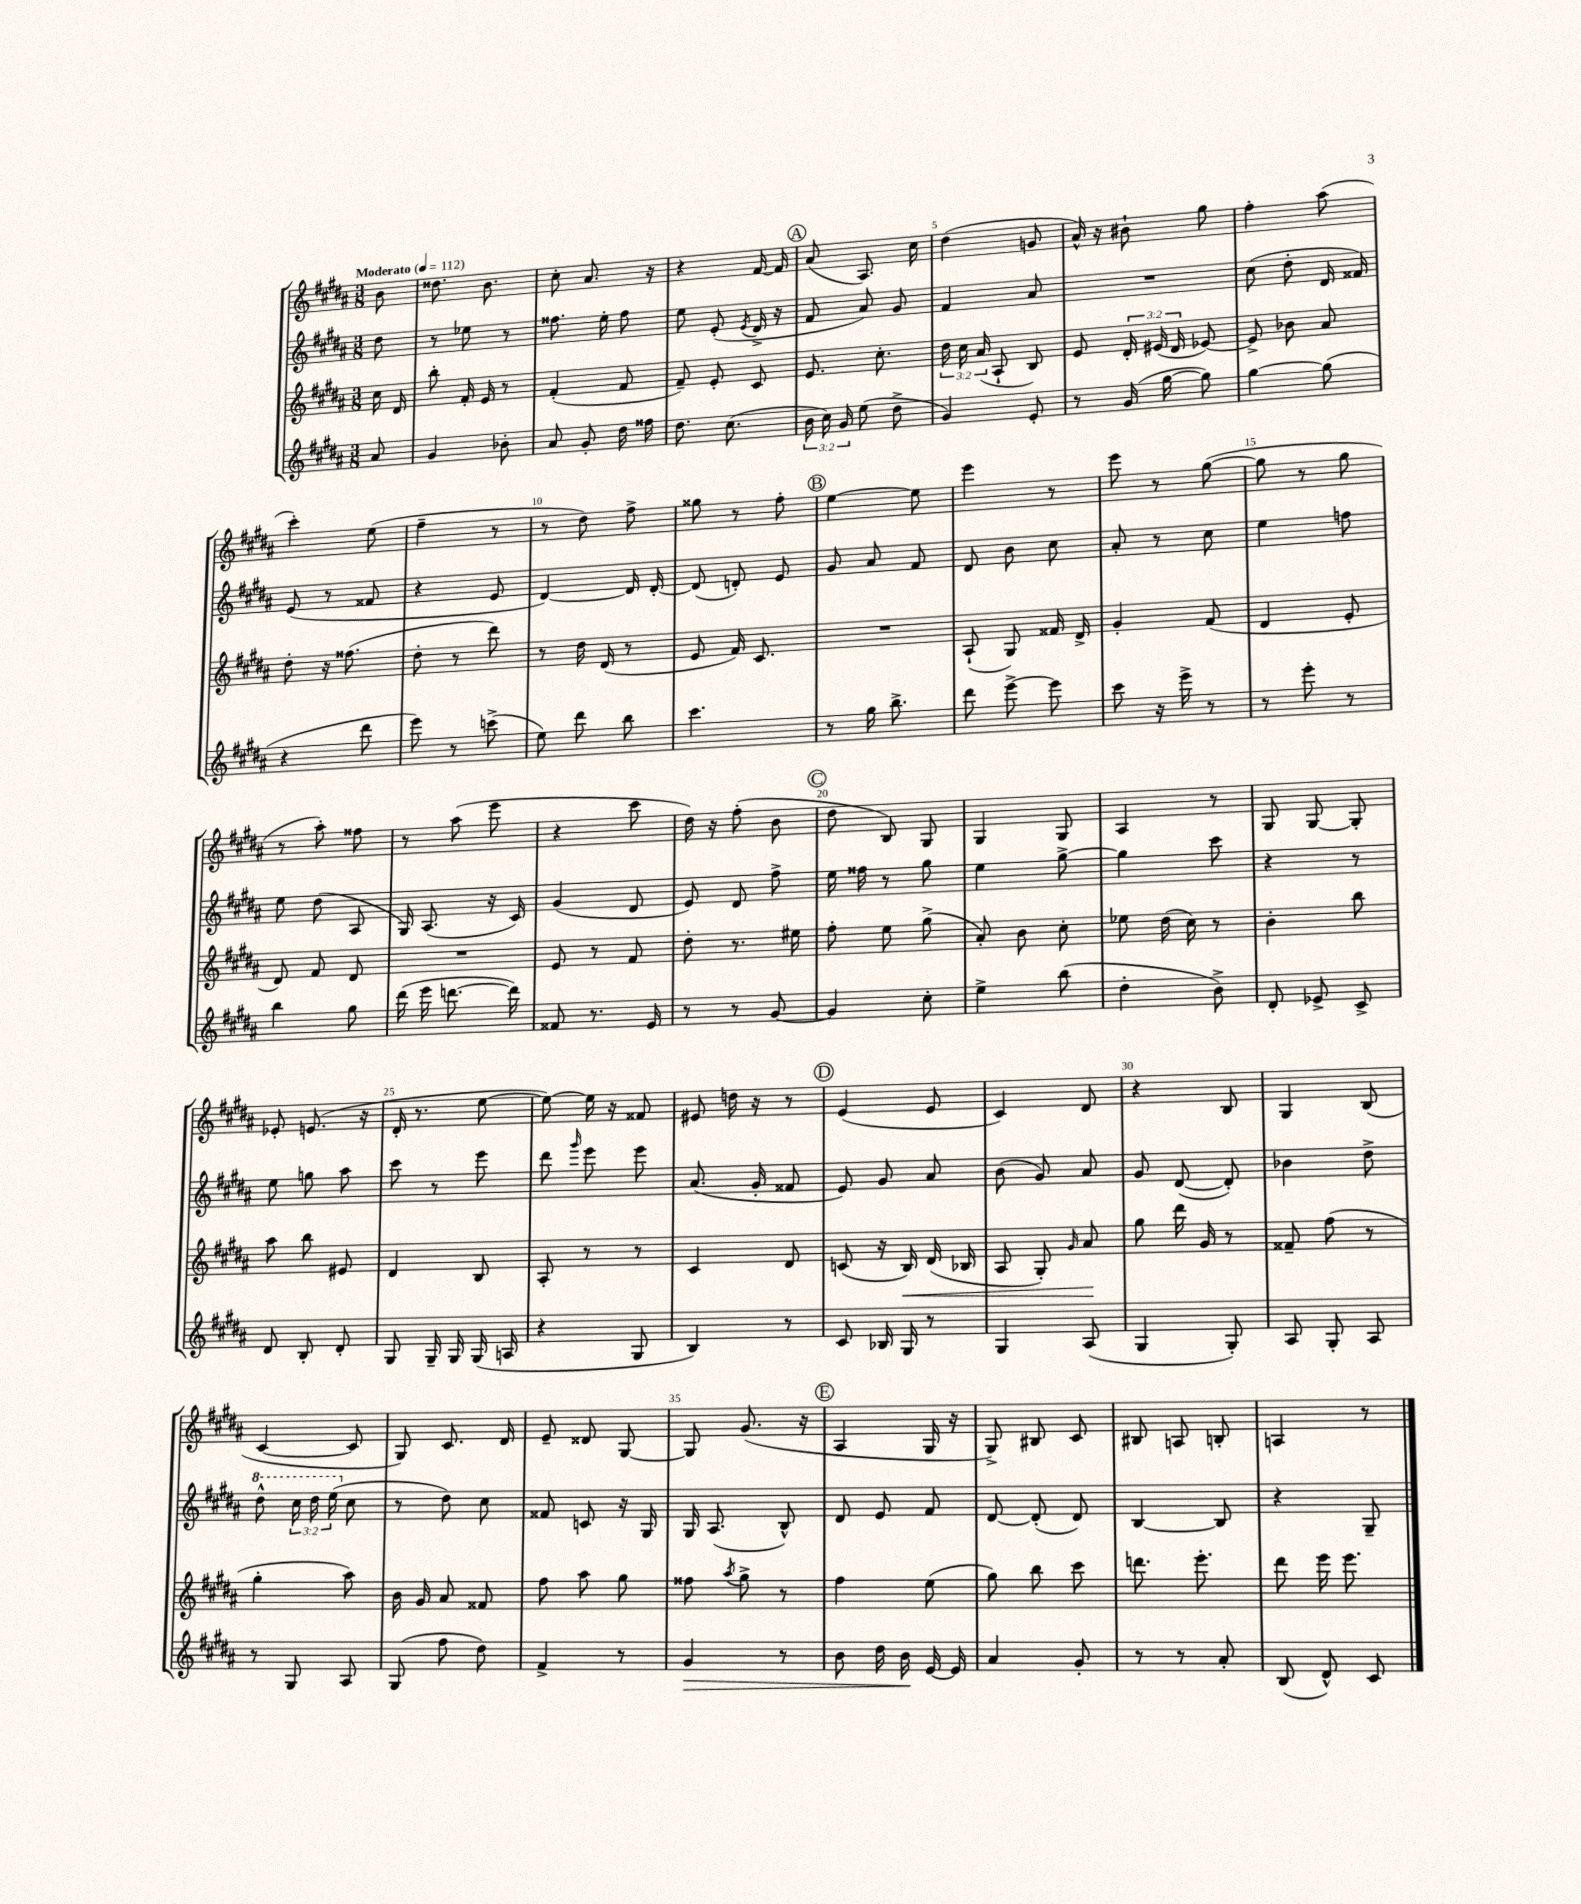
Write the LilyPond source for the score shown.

<<
\new StaffGroup <<
\new Staff = "s0" {
    \clef treble \key b \major \numericTimeSignature \time 3/8 \partial 8 \tempo "Moderato" 4 = 112
    \autoBeamOff b'8 |
    disis''8. b'8. |
    cis''8-. ais'8. r16 |
    r4 fis'16~ fis'16 |
    \mark \markup { \circle "A" } ais'8( ais8.) cis''16 |
    dis''4( g'8 |
    ais'16-^) r16 bis'8-! gis''8 |
    fis''4-. ais''8( |
    cis'''4-.) e''8( |
    fis''4-- r8 |
    r8 dis''8) fis''8-> |
    gisis''8 r8 fis''8-. |
    \mark \markup { \circle "B" } e''4~ e''8 |
    e'''4 r8 |
    e'''8 r8 gis''8~( |
    gis''8 r8 gis''8 |
    r8 ais''8-.) fisis''8 |
    r8 ais''8( e'''8 |
    r4 cis'''8 |
    dis''16) r16 fis''8-.( b'8 |
    \mark \markup { \circle "C" } dis''8 b8) gis8 |
    gis4 gis8 |
    ais4 r8 |
    gis8 gis8~ gis8-. |
    ees'8-. e'8.( r16 |
    dis'16-. r8. e''8~ |
    e''8~) e''16 r16 fisis'8 |
    eis'8 d''16 r16 r8 |
    \mark \markup { \circle "D" } e'4( e'8 |
    cis'4) dis'8 |
    r4 b8 |
    gis4 b8( |
    cis'4~ cis'8 |
    gis8) cis'8. dis'16 |
    e'8-- disis'8 gis8~ |
    gis8 gis'8.( r16 |
    \mark \markup { \circle "E" } ais4 gis16 r16 |
    gis8->) bis8 cis'8 |
    bis8 a8 b8-. |
    a4 r8 \bar "|." |
}
\new Staff = "s1" {
    \clef treble \key b \major \numericTimeSignature \time 3/8 \override Staff.TupletNumber.text = #tuplet-number::calc-fraction-text \partial 8
    \autoBeamOff dis''8 |
    r8 ees''8 r8 |
    fisis''8. e''16-. fisis''8 |
    e''8 e'8-.( \acciaccatura { e'8 } dis'16-> r16 |
    \mark \markup { \circle "A" } fis'8 ais'8) gis'8 |
    fis'4 ais'8 |
    R4. |
    cis''8( dis''8-. dis'16 fisis'16) |
    e'8( r8 fisis'8 |
    r4 e'8 |
    dis'4~) dis'16 dis'16~-. |
    dis'8( d'8-.) e'8 |
    \mark \markup { \circle "B" } gis'8 ais'8 fis'8 |
    dis'8 b'8 cis''8 |
    ais'8-. r8 cis''8 |
    e''4 f''8 |
    e''8 dis''8( ais8 |
    gis16) ais8.( r16 cis'16) |
    gis'4( dis'8 |
    e'8) dis'8 fis''8-> |
    \mark \markup { \circle "C" } e''16 fisis''16 r8 gis''8 |
    e''4 gis''8~-> |
    gis''4 cis'''8 |
    r4 r8 |
    e''8 g''8 ais''8 |
    cis'''8 r8 e'''8 |
    dis'''8 \grace { gis'''16 } e'''8 e'''8 |
    ais'8.( gis'16-. fisis'8 |
    \mark \markup { \circle "D" } e'8) gis'8 ais'8 |
    b'8( gis'8) ais'8 |
    gis'8 dis'8~( dis'8-.) |
    bes'4 dis''8-> |
    \ottava #1 dis'''8-^ \tuplet 3/2 { cis'''16 dis'''16 e'''16( \ottava #0 } cis''8 |
    r8 dis''8) cis''8 |
    fisis'8 c'8 r16 gis16 |
    gis16 ais8.( b8-^) |
    \mark \markup { \circle "E" } dis'8 e'8 fis'8 |
    dis'8~ dis'8-.( dis'8) |
    b4~ b8 |
    r4 gis8-- \bar "|." |
}
\new Staff = "s2" {
    \clef treble \key b \major \numericTimeSignature \time 3/8 \override Staff.TupletNumber.text = #tuplet-number::calc-fraction-text \partial 8
    \autoBeamOff cis''16 dis'16 |
    b''8-. fis'16-. e'16 r8 |
    fis'4-.( fis'8 |
    fis'8--) e'8-. cis'8 |
    \mark \markup { \circle "A" } e'8. cis''8.-. |
    \tuplet 3/2 { dis''16 cis''16 ais'16( } ais8-! b8) |
    e'8 \tuplet 3/2 { dis'16-. eis'16( dis'16 } ees'8~) |
    ees'8-> bes'8 ais'8 |
    dis''8-. r16 fisis''8.( |
    dis''8-. r8 dis'''8) |
    r8 dis''16 dis'16( r8 |
    e'8 fis'16) cis'8. |
    \mark \markup { \circle "B" } R4. |
    ais8-!( gis8) fisis'16 dis'16-> |
    gis'4-. fis'8( |
    dis'4 e'8-. |
    dis'8) fis'8 dis'8 |
    R4. |
    e'8 r8 fis'8 |
    dis''8-. r8. eis''16 |
    \mark \markup { \circle "C" } fis''8-. e''8 gis''8->( |
    ais'8-.) b'8 cis''8-. |
    ees''8 dis''16( cis''16) r8 |
    b'4-. b''8 |
    ais''8 b''8 eis'8 |
    dis'4 b8 |
    ais8-. r8 r8 |
    cis'4 dis'8 |
    \mark \markup { \circle "D" } c'8( r16 b16\<) dis'16( bes16 |
    ais8 gis8-.) \grace { gis'16 } ais'8\! |
    gis''8 dis'''16 gis'16 r8 |
    fisis'8-- fis''8( r8 |
    gis''4-. ais''8) |
    b'16 gis'16 ais'8 fisis'8 |
    fis''8 ais''8 gis''8 |
    fisis''8 \acciaccatura { ais''8 } gis''8-> r8 |
    \mark \markup { \circle "E" } fis''4 e''8( |
    gis''8) b''8 cis'''8 |
    d'''8. e'''8.-. |
    dis'''8 e'''16 e'''8. \bar "|." |
}
\new Staff = "s3" {
    \clef treble \key b \major \numericTimeSignature \time 3/8 \override Staff.TupletNumber.text = #tuplet-number::calc-fraction-text \partial 8
    \autoBeamOff ais'8 |
    gis'4 bes'8-. |
    ais'8 gis'8-. dis''16 fisis''16 |
    dis''8. cis''8.( |
    \mark \markup { \circle "A" } \tuplet 3/2 { b'16 cis''16) gis'16 } e''8( dis''8-> |
    gis'4) e'8-. |
    r8 gis'16( gis''16~ gis''8) |
    gis''4~ gis''8( |
    r4 dis'''8 |
    e'''8) r8 c'''8->( |
    e''8) dis'''8 b''8 |
    cis'''4. |
    \mark \markup { \circle "B" } r8 gis''16 b''8.-> |
    dis'''8 e'''8~-> e'''8 |
    cis'''8 r16 e'''16-> r8 |
    r8 e'''8-. r8 |
    b''4 gis''8 |
    dis'''16( e'''16 d'''8.~ d'''16) |
    fisis'8 r8. e'16 |
    r8 r8 gis'8~ |
    \mark \markup { \circle "C" } gis'4 cis''8-. |
    e''4-> b''8( |
    dis''4-. b'8->) |
    dis'8-. ees'8-> cis'8-> |
    dis'8 b8-. dis'8-. |
    gis8 gis16-- gis16 gis16( a16 |
    r4 gis8 |
    b4) r8 |
    \mark \markup { \circle "D" } cis'8 bes16 gis16 r8 |
    gis4 ais8( |
    gis4 gis8-.) |
    ais8 gis8-. ais8 |
    r8 gis8 ais8 |
    gis8( fis''8 dis''8) |
    fis'4-> r8 |
    gis'4\> r8 |
    \mark \markup { \circle "E" } b'8 dis''16 b'16\! e'16~ e'16 |
    ais'4 gis'8-. |
    r8 r8 ais'8-. |
    b8( dis'8-^) cis'8 \bar "|." |
}
>>
>>
\layout { \context { \Score \override BarNumber.break-visibility = ##(#f #t #t) barNumberVisibility = #(every-nth-bar-number-visible 5) } }
